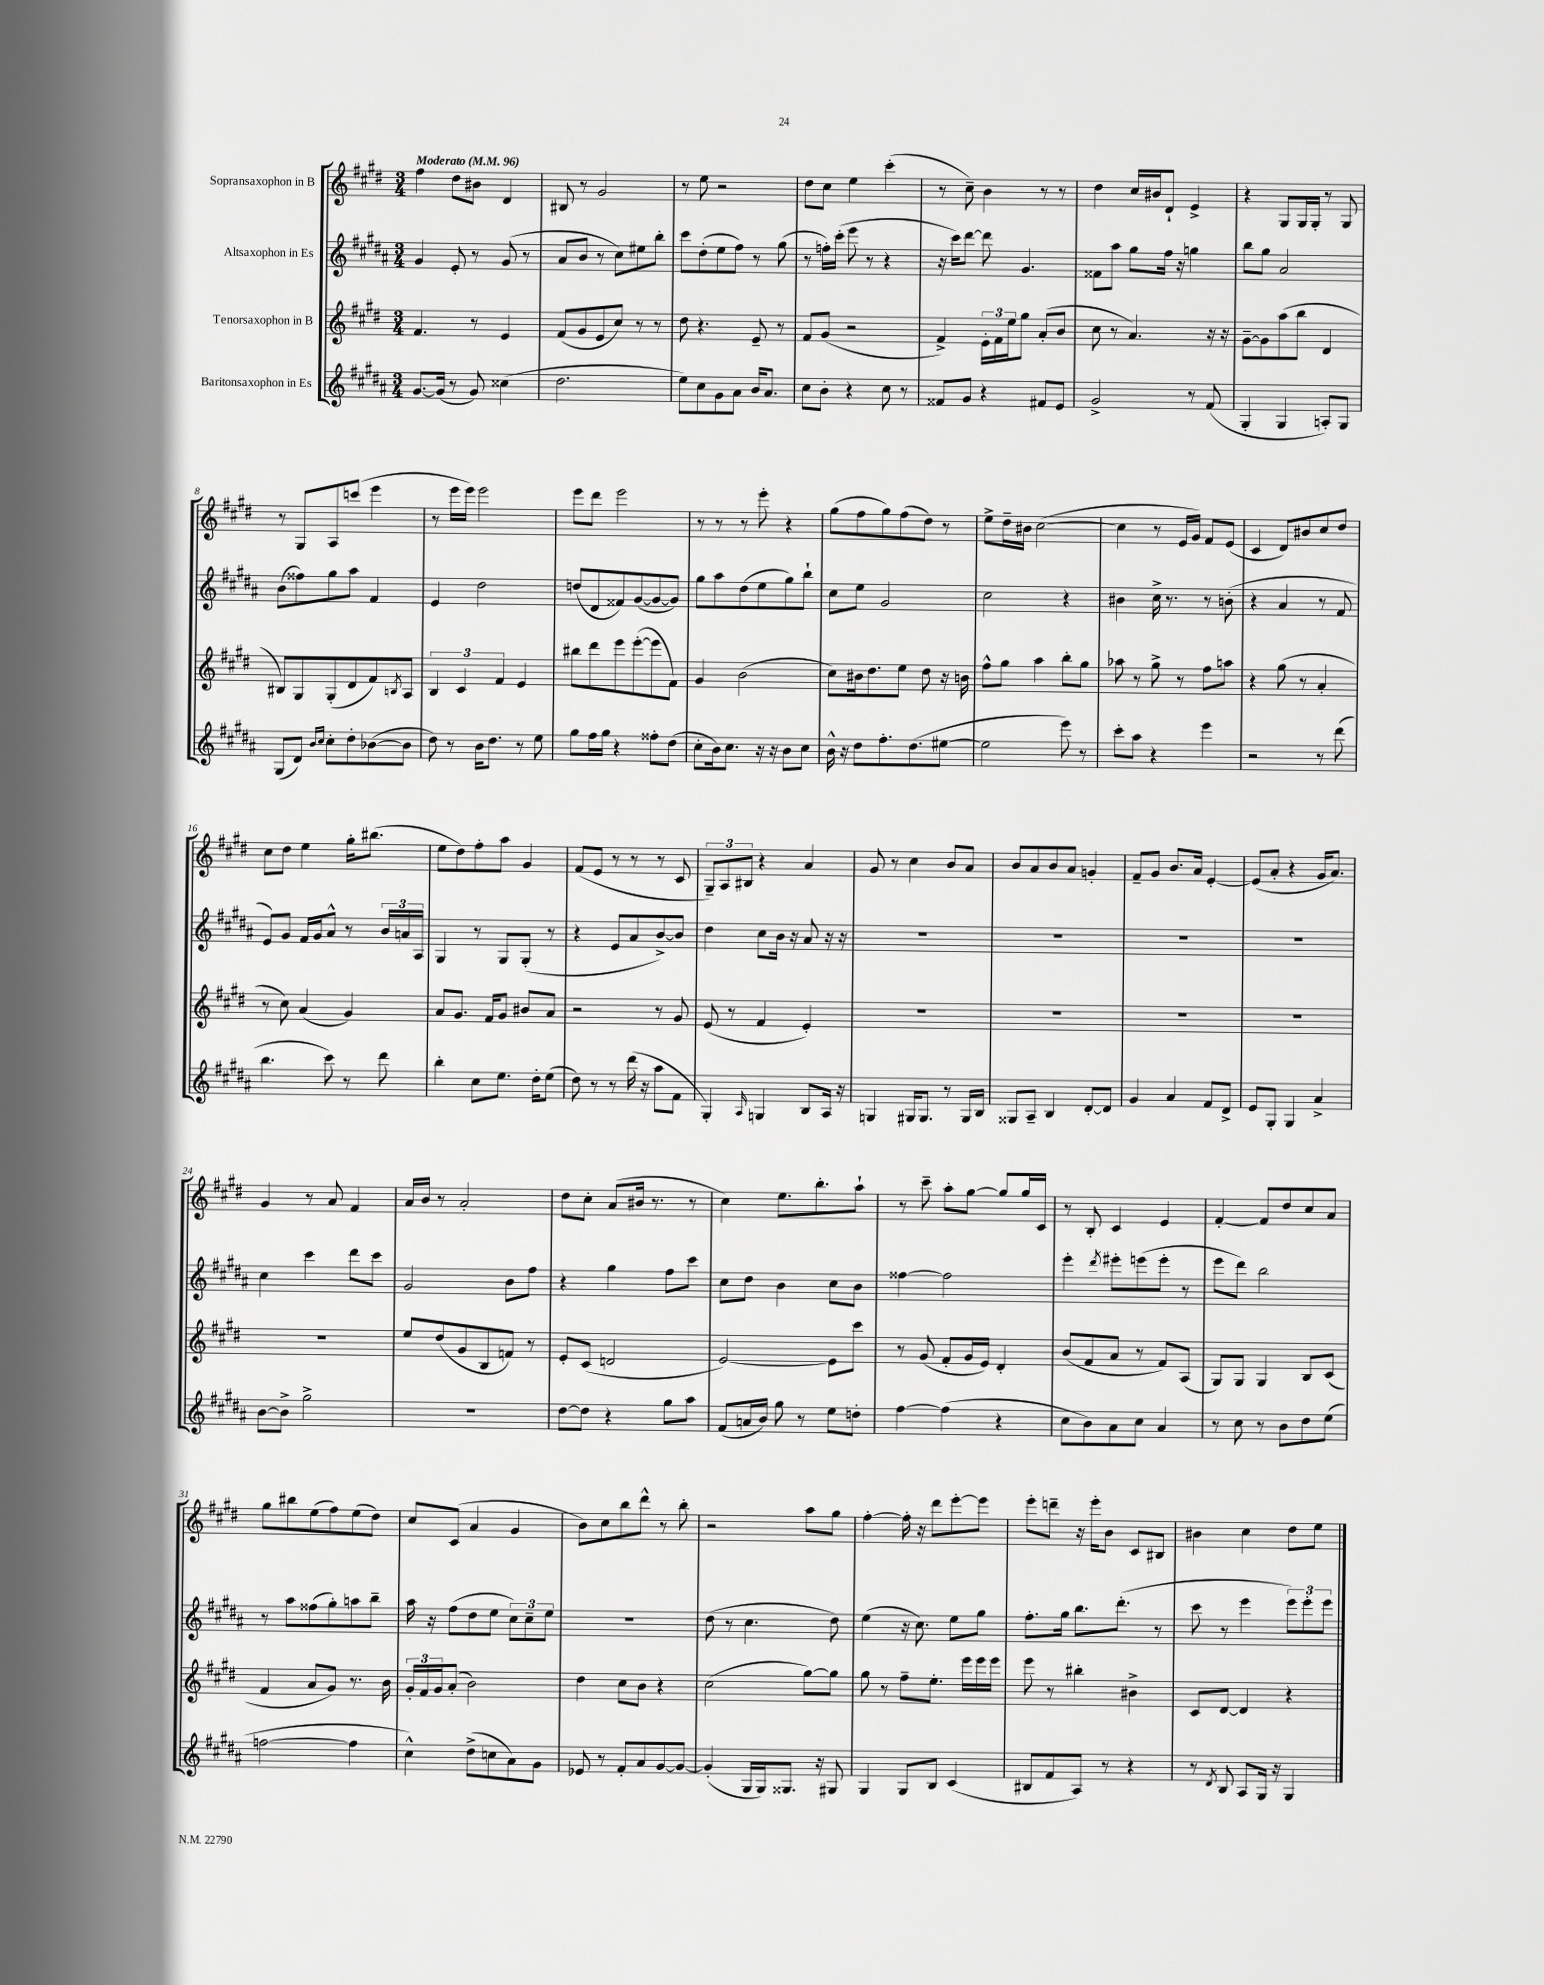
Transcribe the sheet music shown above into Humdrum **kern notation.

**kern	**kern	**kern	**kern
*staff4	*staff3	*staff2	*staff1
*clefG2	*clefG2	*clefG2	*clefG2
*k[f#c#g#d#a#]	*k[f#c#g#d#]	*k[f#c#g#d#a#]	*k[f#c#g#d#]
*M3/4	*M3/4	*M3/4	*M3/4
*MM96	*MM96	*MM96	*MM96
[8.g#/L	4.f#/	4g#/	4ff#\
(16g#/]Jk	.	.	.
8r	.	8e'/	8dd#\L
8g#/)	8r	8r	8b#\J
(4cc##\	4e/	(8g#/	4d#/
.	.	8r	.
=	=	=	=
2.dd#\	(8f#/L	8a#/L	8B#/
.	8g#/	8b/J	8r
.	8e/	8r	2g#/
.	8cc#/J)	8cc#\L)	.
.	8r	8ee#\	.
.	8r	8bb'\J	.
=	=	=	=
8ee\L)	8dd#\	8ccc#\L	8r
8cc#\	4.r	(8dd#'\	8ee\
8g#\	.	8ee\	2r
8a#\J	.	8ff#\J)	.
16b/LK	8e~/	8r	.
8.a#/J	.	.	.
.	8r	(8gg#\	.
=	=	=	=
8cc#\L	8f#/L	8r	8dd#\L
8b'\J	(8g#/J	16ff'\LL)	8cc#\J
.	.	(16ccc#'\JJ	.
4r	2r	8eee\	4ee\
.	.	8r	.
8cc#\	.	4r	(4ccc#'\
8r	.	.	.
=	=	=	=
8f##/L	4f#^/)	16r	8r
.	.	16ccc#\LK)	.
8g#/J	.	[8ddd#\J	8cc#~\)
4r	24e'\LL	8ddd#\]	4b\
.	24f#\	.	.
.	24ee\J	.	.
.	8gg#\J	4.g#/	.
8f#/L	(8a'/L	.	8r
8e/J	8b/J	.	8r
=	=	=	=
2g#^/	8cc#\	8f##\L	4dd#\
.	8r	8aa#\J	.
.	4.a/)	8gg#\L	16cc#/LL
.	.	.	16b#/J
.	.	16ff#\Jk	8d#`/J
.	.	16r	.
8r	.	4gg\	4e^/
(8f#/	16r	.	.
.	16r	.	.
=	=	=	=
4G#'/	[8g#~\L	8bb\L	4r
.	8g#\]	8gg#\J	.
4G#/	(8aa\	2a#/	8G#/L
.	8bb\J	.	16G#/L
.	.	.	16G#'/JJ
8A'/L)	4d#/	.	8r
8G#/J	.	.	8G#/
=	=	=	=
(8G#/L	8B#/L)	(8b\L	8r
8d#/J)	8G#/	8ff##\)	8G#/L
16qqb/LL	.	.	.
16qqcc#/JJ	.	.	.
8cc#'\L	(8G#'/	8gg#\	8A/
8dd#'\	8d#/	8aa#\J	(8ccc/J
([8b-\	8f#/)	4f#/	4eee\
.	8qB/	.	.
8b-\]J	8A/J	.	.
=	=	=	=
8dd#\)	6B/	4e/	8r
8r	.	.	16eee\LL
.	6c#/	.	.
.	.	.	16eee\JJ)
16b\LK	.	2dd#\	2eee\
8.dd#\J	.	.	.
.	6f#/	.	.
8r	4e/	.	.
8ee\	.	.	.
=	=	=	=
8gg#\L	8bb#\L	(8dd/L	8eee\L
16ff#\L	8ddd#\	8d#/	8ddd#\J
16gg#\JJ	.	.	.
4r	8eee\	8f##/)	2eee\
.	([8eee'\	([8g#/	.
8ff##'\L	8eee\]	8g#/_	.
(8dd#\J	8f#\J)	8g#/]J)	.
=	=	=	=
8cc#'\L	4g#/	8gg#\L	8r
16b\k)	.	8aa#\	8r
8.cc#\J	.	.	.
.	(2b\	(8dd#\	8r
16r	.	8ee\	8eee'\
16r	.	.	.
8b\L	.	8gg#\)	4r
8cc#\J	.	8bb`\J	.
=	=	=	=
16b^^\	8cc#\L)	8cc#\L	(8gg#\L
16r	.	.	.
8dd#\L	16b#\k	8ee\J	8ff#\
.	8.dd#\	.	.
8.ff#'\	.	2g#/	8gg#\)
.	8ee\J	.	(8ff#\
(8.dd#\	.	.	.
.	8dd#\	.	8dd#\J)
[8ee#\J	16r	.	8r
.	16b\	.	.
=	=	=	=
2ee#\]	8ff#^^\L	2cc#\	8ee^\L
.	8gg#\J	.	16dd#~\L
.	.	.	16b#\JJ
.	4aa\	.	([2cc#\
8eee\)	8bb'\L	4r	.
8r	8gg#\J	.	.
=	=	=	=
8ccc#'\L	8aa-\	4b#\	4cc#\]
8aa#\J	8r	.	.
4r	8gg#^\	16cc#^\	8r
.	.	8.r	.
.	8r	.	16e/LL
.	.	.	16g#/JJ)
4eee\	8ff#\L	8r	8f#/L
.	8aa\J	(8b'\	(8e/J
=	=	=	=
2r	4r	4r	4c#/
.	(8gg#\	4a#/	8d#/L)
.	8r	.	8b#/
8r	4a'/	8r	8cc#/
(8ddd#\	.	8f#/	8dd#/J
=	=	=	=
4.bb\	8r	8e/L)	8cc#\L
.	8cc#\)	8g#/J	8dd#\J
.	(4a/	16f#/LL	4ee\
.	.	16g#/J	.
8ccc#\)	.	8a#^^/J	.
8r	4g#/)	8r	16gg#'\LK
.	.	.	(8.bb#\J
8ddd#\	.	24b/LL	.
.	.	24a/	.
.	.	24A#/JJ	.
=	=	=	=
4bb'\	8a/L	4G#/	8ee\L
.	8.g#/J	.	8dd#\)
8cc#\L	.	8r	8ff#'\
.	16f#/LK	.	.
8.ee\J	8g#/J	8G#/L	8aa\J
.	8b#/L	(8G#'/J	4g#/
16dd#'\LK	.	.	.
(8ee\J	8a/J	8r	.
=	=	=	=
8dd#\)	2r	4r	(8f#/L
8r	.	.	8e/J
8r	.	8e/L	8r
(16ddd#\	.	8a#/	8r
16r	.	.	.
8aa#\L	8r	[8b^/)	8r
8f#\J	8g#/	8b/]J	8c#/
=	=	=	=
4G#'/)	(8e/	4dd#\	12G#~/L)
.	.	.	12A/
.	8r	.	.
.	.	.	12B#/J
16qqA#/	.	.	.
4G/	4f#/	8cc#\L	4r
.	.	16b\Jk	.
.	.	16r	.
8B/L	4e'/)	8a#/	4a/
16A#/Jk	.	16r	.
16r	.	16r	.
=	=	=	=
4G/	2.r	2.r	8g#/
.	.	.	8r
16G#/LK	.	.	4cc#\
8.G#/J	.	.	.
8r	.	.	8b/L
16G#/LL	.	.	8a/J
16B/JJ	.	.	.
=	=	=	=
8G##/L	2.r	2.r	8b/L
8A#~/J	.	.	8a/
4B/	.	.	8b/
.	.	.	8a/J
[8d#'/L	.	.	4g'/
8d#/]J	.	.	.
=	=	=	=
4g#/	2.r	2.r	8f#~/L
.	.	.	8g#/J
4a#/	.	.	8.b/L
.	.	.	16a/Jk
8f#/L	.	.	[4e'/
8d#^/J	.	.	.
=	=	=	=
8e/L	2.r	2.r	(8e/]L
8G#'/J	.	.	8a'/J
4G#/	.	.	4r
4a#^/	.	.	16g#/LK
.	.	.	8.a/J)
=	=	=	=
[8b\L	2.r	4cc#\	4g#/
8b^\]J	.	.	.
2gg#^\	.	4ccc#\	8r
.	.	.	8a/
.	.	8ddd#\L	4f#/
.	.	8ccc#\J	.
=	=	=	=
2.r	8ee/L	2g#/	16a/LL
.	.	.	16b/JJ
.	(8dd#/	.	8r
.	8g#/	.	2a'/
.	8B/	.	.
.	8f/J)	8b\L	.
.	8r	8ff#\J	.
=	=	=	=
[8dd#\L	8e'/L	4r	8dd#\L
8dd#\]J	(8c#/J	.	8cc#'\J
4r	2d/	4gg#\	(8a/L
.	.	.	16b#/Jk
.	.	.	8.r
8gg#\L	.	8ff#\L	.
8aa#\J	.	8ccc#\J	8r
=	=	=	=
(8f#/L	[2e/)	8cc#\L	4cc#\)
16a/L	.	8dd#\J	.
16b/JJ)	.	.	.
8gg#\	.	4b\	8.ee\L
8r	.	.	.
.	.	.	8.bb'\
8ee\L	8e\]L	8cc#\L	.
8dd'\J	8ccc#\J	8b\J	8aa`\J
=	=	=	=
[4ff#\	8r	[4ff##\	8r
.	(8g#/	.	8ccc#~\
(4ff#\]	8f#'/L	2ff##\]	8aa'\L
.	16g#/L	.	[8gg#\J
.	16e/JJ)	.	.
4r	4d#'/	.	8gg#/]L
.	.	.	16gg#/L
.	.	.	16c#/JJ
=	=	=	=
8cc#\L	(8b/L	4eee'\	8r
8b\)	8f#/	.	8B'/
.	.	8qddd#/	.
8a#\	8a/J	8eee#'\L	4c#/
8cc#\J	8r	(8eee\	.
4a#/	8f#/L)	8eee'\J	4e/
.	(8A/J	8r	.
=	=	=	=
8r	8G#/L)	8eee\L	[4f#'/
8cc#\	8G#/J	8ddd#\J)	.
8r	4G#/	2bb\	8f#/]L
8b\L	.	.	8dd#/
8dd#\	8B/L	.	8cc#/
(8ee\J	(8c#/J	.	8a/J
=	=	=	=
[2ff\	4f#/	8r	8gg#\L
.	.	8aa#\L	8bb#\
.	8a/L	(8ff##\	(8ee\
.	8g#/J)	8gg#'\)	8ff#\)
4ff\]	8.r	8aa\	(8ee\
.	.	8bb~\J	8dd#\J)
.	16b\	.	.
=	=	=	=
4cc#^^\)	24g#'/LL	16aa#\	8cc#/L
.	24f#/	.	.
.	.	16r	.
.	24g#/J	.	.
.	(8a'/J	(8ff#\L	(8c#/J
(8dd#^\L	2b\)	8dd#\	4a/
8cc\	.	8ee\J	.
8a#\)	.	12cc#\L)	4g#/
.	.	12cc#~\	.
8g#\J	.	.	.
.	.	12ee\J	.
=	=	=	=
8e-/	4dd#\	2.r	8b\L)
8r	.	.	8cc#\
8f#'/L	8cc#\L	.	8bb\
8a#/	8b\J	.	8ddd#^^\J
[8g#/	4r	.	8r
8g#/_J	.	.	8bb'\
=	=	=	=
(4g#'/]	(2cc#\	(8dd#\	2r
.	.	8r	.
16G#/LL	.	4.cc#\	.
16G#/J)	.	.	.
8.G##/J	.	.	.
.	[8gg#\L)	.	8aa\L
16r	.	.	.
8G#/	8gg#\]J	8dd#\)	8gg#\J
=	=	=	=
4G#/	8gg#\	(4ee\	[4ff#'\
.	8r	.	.
8G#/L	8ff#~\L	16r	16ff#'\]
.	.	8.cc#\)	16r
8B/J	8.ee'\J	.	8ddd#\L
(4c#/	.	8ee\L	[8eee'\
.	16eee\LL	.	.
.	16eee\	8gg#\J	8eee\]J
.	16eee\JJ	.	.
=	=	=	=
8B#/L	8eee\	8.ff#'\L	8eee'\L
8f#/	8r	.	8ddd~\J
.	.	16gg#\Jk	.
8A#/J)	4bb#'\	8.bb\L	16r
.	.	.	16eee'\LK
8r	.	.	8b\J
.	.	(8.ddd#'\J	.
4r	4b#^\	.	8c#/L
.	.	8r	8B#/J
=	=	=	=
8r	8c#/L	8ccc#\	4b#\
8qd#/	.	.	.
8B/	[8d#/J	8r	.
8A#/L	4d#/]	4eee\	4cc#\
16G#/Jk	.	.	.
16r	.	.	.
4G#/	4r	12eee\L)	8dd#\L
.	.	12eee'\	.
.	.	.	8ee\J
.	.	12eee\J	.
==	==	==	==
*-	*-	*-	*-
